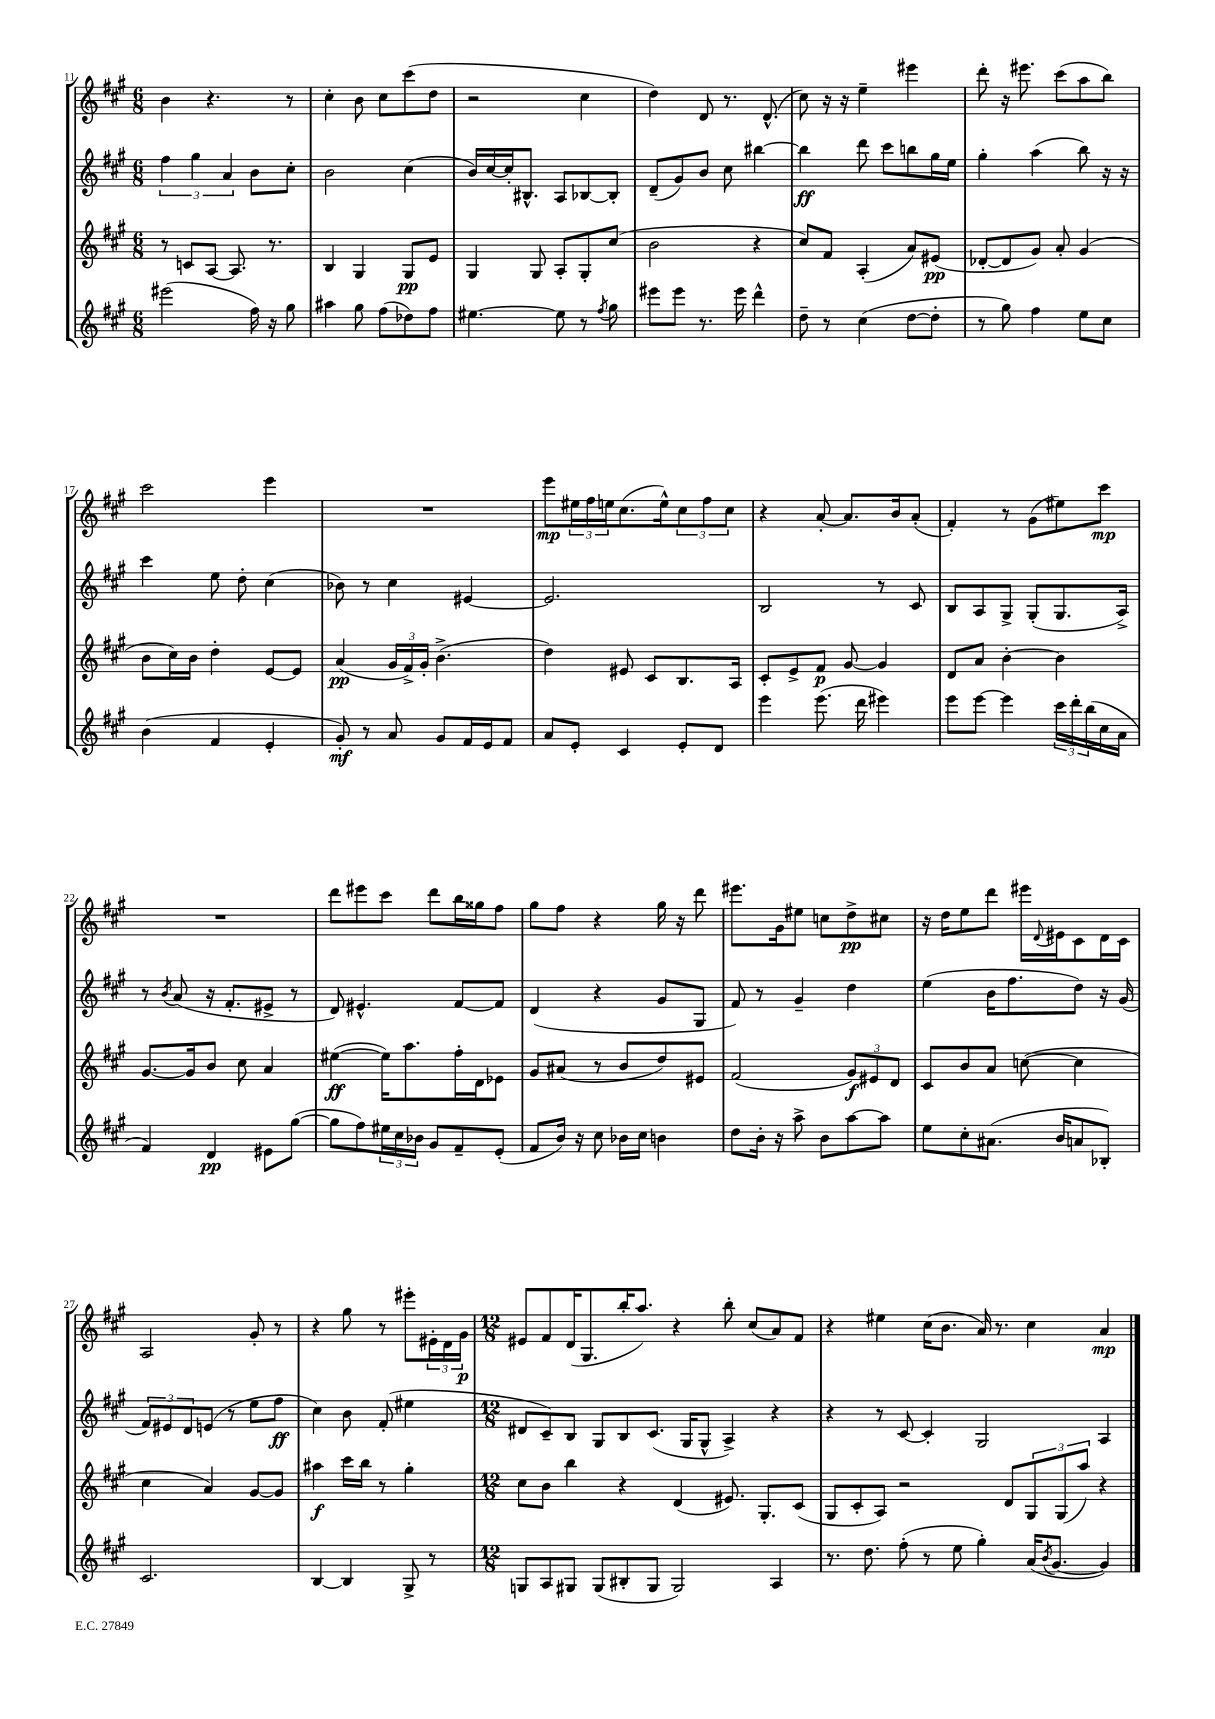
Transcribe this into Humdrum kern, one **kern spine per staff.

**kern	**dynam	**kern	**dynam	**kern	**dynam	**kern	**dynam
*part4	*part4	*part3	*part3	*part2	*part2	*part1	*part1
*staff4	*staff4	*staff3	*staff3	*staff2	*staff2	*staff1	*staff1
*clefG2	*	*clefG2	*	*clefG2	*	*clefG2	*
*k[f#c#g#]	*	*k[f#c#g#]	*	*k[f#c#g#]	*	*k[f#c#g#]	*
*M6/8	*	*M6/8	*	*M6/8	*	*M6/8	*
=11	=11	=11	=11	=11	=11	=11	=11
(2eee#X\	.	8r	.	6ff#\	.	4b\	.
.	.	8cn/L	.	.	.	.	.
.	.	.	.	6gg#\	.	.	.
.	.	[8A/J	.	.	.	4.r	.
.	.	.	.	6a/	.	.	.
.	.	8.A/]	.	.	.	.	.
16ff#\)	.	.	.	8b\L	.	.	.
16r	.	8.r	.	.	.	.	.
8gg#\	.	.	.	8cc#'\J	.	8r	.
=12	=12	=12	=12	=12	=12	=12	=12
4aa#X\	.	4B/	.	2b\	.	4cc#'\	.
8gg#\	.	4G#/	.	.	.	8b\	.
(8ff#\L	.	.	.	.	.	8cc#\L	.
8dd-X\)	.	8G#/L	pp	(4cc#\	.	(8ccc#\	.
8ff#\J	.	8e/J	.	.	.	8dd\J	.
=13	=13	=13	=13	=13	=13	=13	=13
[4.ee#X\	.	4G#/	.	16b/LL)	.	2r	.
.	.	.	.	[16cc#/	.	.	.
.	.	.	.	16cc#'/J]	.	.	.
.	.	.	.	8.B#X^^/J	.	.	.
.	.	8G#/	.	.	.	.	.
8ee#\]	.	8A'/L	.	8A/L	.	.	.
8r	.	8G#'/	.	[8B-X/	.	4cc#\	.
8qff#/	.	.	.	.	.	.	.
8gg#\	.	(8cc#/J	.	8B-'/J]	.	.	.
=14	=14	=14	=14	=14	=14	=14	=14
8eee#X\L	.	2b\	.	(8d~/L	.	4dd\)	.
8eee#\J	.	.	.	8g#/)	.	.	.
8.r	.	.	.	8b/J	.	8d/	.
.	.	.	.	8cc#\	.	8.r	.
16eee#\	.	.	.	.	.	.	.
4ddd^^\	.	4r	.	[4bb#X\	.	.	.
.	.	.	.	.	.	(8.d^^/	.
=15	=15	=15	=15	=15	=15	=15	=15
8dd~\	.	8cc#/L)	.	4bb#\]	ff	8cc#\)	.
8r	.	8f#/J	.	.	.	16r	.
.	.	.	.	.	.	16r	.
(4cc#\	.	(4A'/	.	8ddd\	.	4ee~\	.
.	.	.	.	8ccc#\L	.	.	.
[8dd\L	.	8a/L)	.	8bbn\	.	4eee#X\	.
8dd'\J]	.	(8e#X/J	pp	16gg#\L	.	.	.
.	.	.	.	16ee\JJ	.	.	.
=16	=16	=16	=16	=16	=16	=16	=16
8r	.	[8d-X'/L	.	4gg#'\	.	8ddd'\	.
8gg#\)	.	8d-/]	.	.	.	16r	.
.	.	.	.	.	.	8.eee#X\	.
4ff#\	.	8g#/J)	.	(4aa\	.	.	.
.	.	8a'/	.	.	.	(8ccc#\L	.
8ee\L	.	(4g#/	.	8bb\)	.	8aa\	.
8cc#\J	.	.	.	16r	.	8bb\J)	.
.	.	.	.	16r	.	.	.
!!LO:LB:g=z
=17	=17	=17	=17	=17	=17	=17	=17
(4b\	.	8b\L	.	4ccc#\	.	2ccc#\	.
.	.	16cc#\L)	.	.	.	.	.
.	.	16b\JJ	.	.	.	.	.
4f#/	.	4dd'\	.	8ee\	.	.	.
.	.	.	.	8dd'\	.	.	.
4e'/	.	[8e/L	.	(4cc#\	.	4eee\	.
.	.	8e/J]	.	.	.	.	.
=18	=18	=18	=18	=18	=18	=18	=18
8g#'/)	mf	(4a/	pp	8b-X\)	.	2.r	.
8r	.	.	.	8r	.	.	.
8a/	.	24g#/LL	.	4cc#\	.	.	.
.	.	24f#^/)	.	.	.	.	.
.	.	24g#'/JJ	.	.	.	.	.
8g#/L	.	(4.b^\	.	.	.	.	.
16f#/L	.	.	.	[4e#X/	.	.	.
16e/J	.	.	.	.	.	.	.
8f#/J	.	.	.	.	.	.	.
=19	=19	=19	=19	=19	=19	=19	=19
8a/L	.	4dd\)	.	2.e#/]	.	8eee\L	mp
8e'/J	.	.	.	.	.	24ee#X\L	.
.	.	.	.	.	.	24ff#\	.
.	.	.	.	.	.	24een\J	.
4c#/	.	8e#X/	.	.	.	(8.cc#\	.
.	.	8c#/L	.	.	.	.	.
.	.	.	.	.	.	16ee^^\k)	.
8e'/L	.	8.B/	.	.	.	12cc#\	.
.	.	.	.	.	.	12ff#\	.
8d/J	.	.	.	.	.	.	.
.	.	.	.	.	.	12cc#\J	.
.	.	16A/Jk	.	.	.	.	.
=20	=20	=20	=20	=20	=20	=20	=20
4eee\	.	8c#'/L	.	2B/	.	4r	.
.	.	8e^/	.	.	.	.	.
(8.eee\	.	8f#/J	p	.	.	[8a'/	.
.	.	[8g#/	.	.	.	8.a/L]	.
16ddd\	.	.	.	.	.	.	.
4eee#X\)	.	4g#/]	.	8r	.	.	.
.	.	.	.	.	.	16b/k	.
.	.	.	.	8c#/	.	(8a'/J	.
=21	=21	=21	=21	=21	=21	=21	=21
8eee\L	.	8d/L	.	8B/L	.	4f#'/)	.
[8eee\J	.	8a/J	.	8A/	.	.	.
4eee\]	.	[4b'\	.	8G#^/J	.	8r	.
.	.	.	.	(8G#'/L	.	(8g#\L	.
24ccc#\LL	.	4b\]	.	8.G#/	.	8ee#X\)	.
24ddd'\	.	.	.	.	.	.	.
(24bb\	.	.	.	.	.	.	.
16cc#\	.	.	.	.	.	8ccc#\J	mp
16a\JJ	.	.	.	16A^/Jk)	.	.	.
!!LO:LB:g=z
=22	=22	=22	=22	=22	=22	=22	=22
4f#/)	.	[8.g#/L	.	8r	.	2.r	.
.	.	.	.	8qb/	.	.	.
.	.	.	.	(8a/	.	.	.
.	.	16g#/k]	.	.	.	.	.
4d/	pp	8b/J	.	16r	.	.	.
.	.	.	.	8.f#'/L	.	.	.
.	.	8cc#\	.	.	.	.	.
8e#X\L	.	4a/	.	8e#X^/J	.	.	.
([8gg#\J	.	.	.	8r	.	.	.
=23	=23	=23	=23	=23	=23	=23	=23
8gg#\L]	.	([4ee#X\	ff	8d/)	.	8ddd\L	.
8ff#\)	.	.	.	4.e#X^^/	.	8eee#X\	.
24ee#X\L	.	16ee#\KL])	.	.	.	8ccc#\J	.
24cc#\	.	.	.	.	.	.	.
.	.	8.aa\	.	.	.	.	.
24b-X\JJ	.	.	.	.	.	.	.
8g#/L	.	.	.	.	.	8ddd\L	.
8f#~/	.	16ff#'\L	.	[8f#/L	.	16bb\L	.
.	.	16d\J	.	.	.	16gg##X\J	.
(8e'/J	.	8e-X\J	.	8f#/J]	.	8ff#\J	.
=24	=24	=24	=24	=24	=24	=24	=24
8f#/L	.	8g#/L	.	(4d/	.	8gg#\L	.
16b/Jk)	.	(8a#X/J	.	.	.	8ff#\J	.
16r	.	.	.	.	.	.	.
8cc#\	.	8r	.	4r	.	4r	.
16b-X\LL	.	8b/L	.	.	.	.	.
16cc#\JJ	.	.	.	.	.	.	.
4bn\	.	8dd/)	.	8g#/L	.	16gg#\	.
.	.	.	.	.	.	16r	.
.	.	8e#X/J	.	8G#/J	.	8ddd\	.
=25	=25	=25	=25	=25	=25	=25	=25
8dd\L	.	(2f#/	.	8f#/)	.	8.eee#X\L	.
16b'\Jk	.	.	.	8r	.	.	.
16r	.	.	.	.	.	16g#\k	.
8aa^\	.	.	.	4g#~/	.	8ee#X\J	.
8b\L	.	.	.	.	.	8ccn\L	.
[8aa\	.	12g#/L)	f	4dd\	.	8dd^\	pp
.	.	12e#X/	.	.	.	.	.
8aa\J]	.	.	.	.	.	8cc#X\J	.
.	.	12d/J	.	.	.	.	.
=26	=26	=26	=26	=26	=26	=26	=26
8ee\L	.	8c#/L	.	(4ee\	.	16r	.
.	.	.	.	.	.	16dd\KL	.
8cc#'\	.	8b/	.	.	.	8ee\	.
(8.a#X\J	.	8a/J	.	16b\KL	.	8ddd\J	.
.	.	.	.	8.ff#\	.	.	.
.	.	([8ccn\	.	.	.	16eee#X\LL	.
.	.	.	.	.	.	8qqd/	.
16b/KL	.	.	.	.	.	16e#X\J	.
8an/	.	4cc\]	.	8dd\J)	.	8c#\	.
8B-X'/J)	.	.	.	16r	.	16d\L	.
.	.	.	.	(16g#/	.	16c#\JJ	.
!!LO:LB:g=z
=27	=27	=27	=27	=27	=27	=27	=27
2.c#/	.	4cc#\	.	12f#/L)	.	2A/	.
.	.	.	.	12e#X/	.	.	.
.	.	.	.	12d/	.	.	.
.	.	4a/)	.	(8en/J	.	.	.
.	.	.	.	8r	.	.	.
.	.	[8g#/L	.	8ee\L	.	8g#'/	.
.	.	8g#/J]	.	8ff#\J	ff	8r	.
=28	=28	=28	=28	=28	=28	=28	=28
[4B/	.	4aa#X\	f	4cc#\)	.	4r	.
4B/]	.	16ccc#\LL	.	8b\	.	8gg#\	.
.	.	16bb\JJ	.	.	.	.	.
.	.	8r	.	(8f#'/	.	8r	.
8G#^/	.	4gg#'\	.	4ee#X\	.	8eee#X'\L	.
8r	.	.	.	.	.	24e#X'\L	.
.	.	.	.	.	.	24d\	.
.	.	.	.	.	.	24g#\JJ	p
=29	=29	=29	=29	=29	=29	=29	=29
*M12/8	*	*M12/8	*	*M12/8	*	*M12/8	*
8Gn/L	.	8cc#\L	.	8d#X/L	.	8e#X/L	.
8A/	.	8b\J	.	8c#~/)	.	8f#/	.
8G#X/J	.	4bb\	.	8B/J	.	(16d/K	.
.	.	.	.	.	.	8.G#/	.
(8G#/L	.	.	.	8G#/L	.	.	.
8B#X'/	.	4r	.	8B/	.	16bb'/K	.
.	.	.	.	.	.	8.aa/J)	.
8G#/J	.	.	.	(8.c#/J	.	.	.
2G#/)	.	(4d/	.	.	.	4r	.
.	.	.	.	16G#/KL	.	.	.
.	.	.	.	8G#^^/J	.	.	.
.	.	8.e#X/)	.	4A^/)	.	8bb'\	.
.	.	.	.	.	.	(8cc#/L	.
.	.	8.G#'/L	.	.	.	.	.
4A/	.	.	.	4r	.	8a/)	.
.	.	(8c#/J	.	.	.	8f#/J	.
=30	=30	=30	=30	=30	=30	=30	=30
8.r	.	8G#/L	.	4r	.	4r	.
.	.	8c#'/	.	.	.	.	.
8.dd\	.	.	.	.	.	.	.
.	.	8A/J)	.	8r	.	4ee#X\	.
(8ff#'\	.	2r	.	[8c#/	.	.	.
8r	.	.	.	4c#'/]	.	(16cc#\KL	.
.	.	.	.	.	.	8.b\J	.
8ee\	.	.	.	.	.	.	.
4gg#'\)	.	.	.	2G#/	.	16a/)	.
.	.	.	.	.	.	8.r	.
.	.	8d/L	.	.	.	.	.
(16a/KL	.	12G#/	.	.	.	4cc#\	.
8qb/	.	.	.	.	.	.	.
[8.g#/J	.	.	.	.	.	.	.
.	.	(12G#/	.	.	.	.	.
.	.	12aa/J)	.	.	.	.	.
4g#/])	.	4r	.	4A/	.	4a/	mp
==	==	==	==	==	==	==	==
*-	*-	*-	*-	*-	*-	*-	*-
